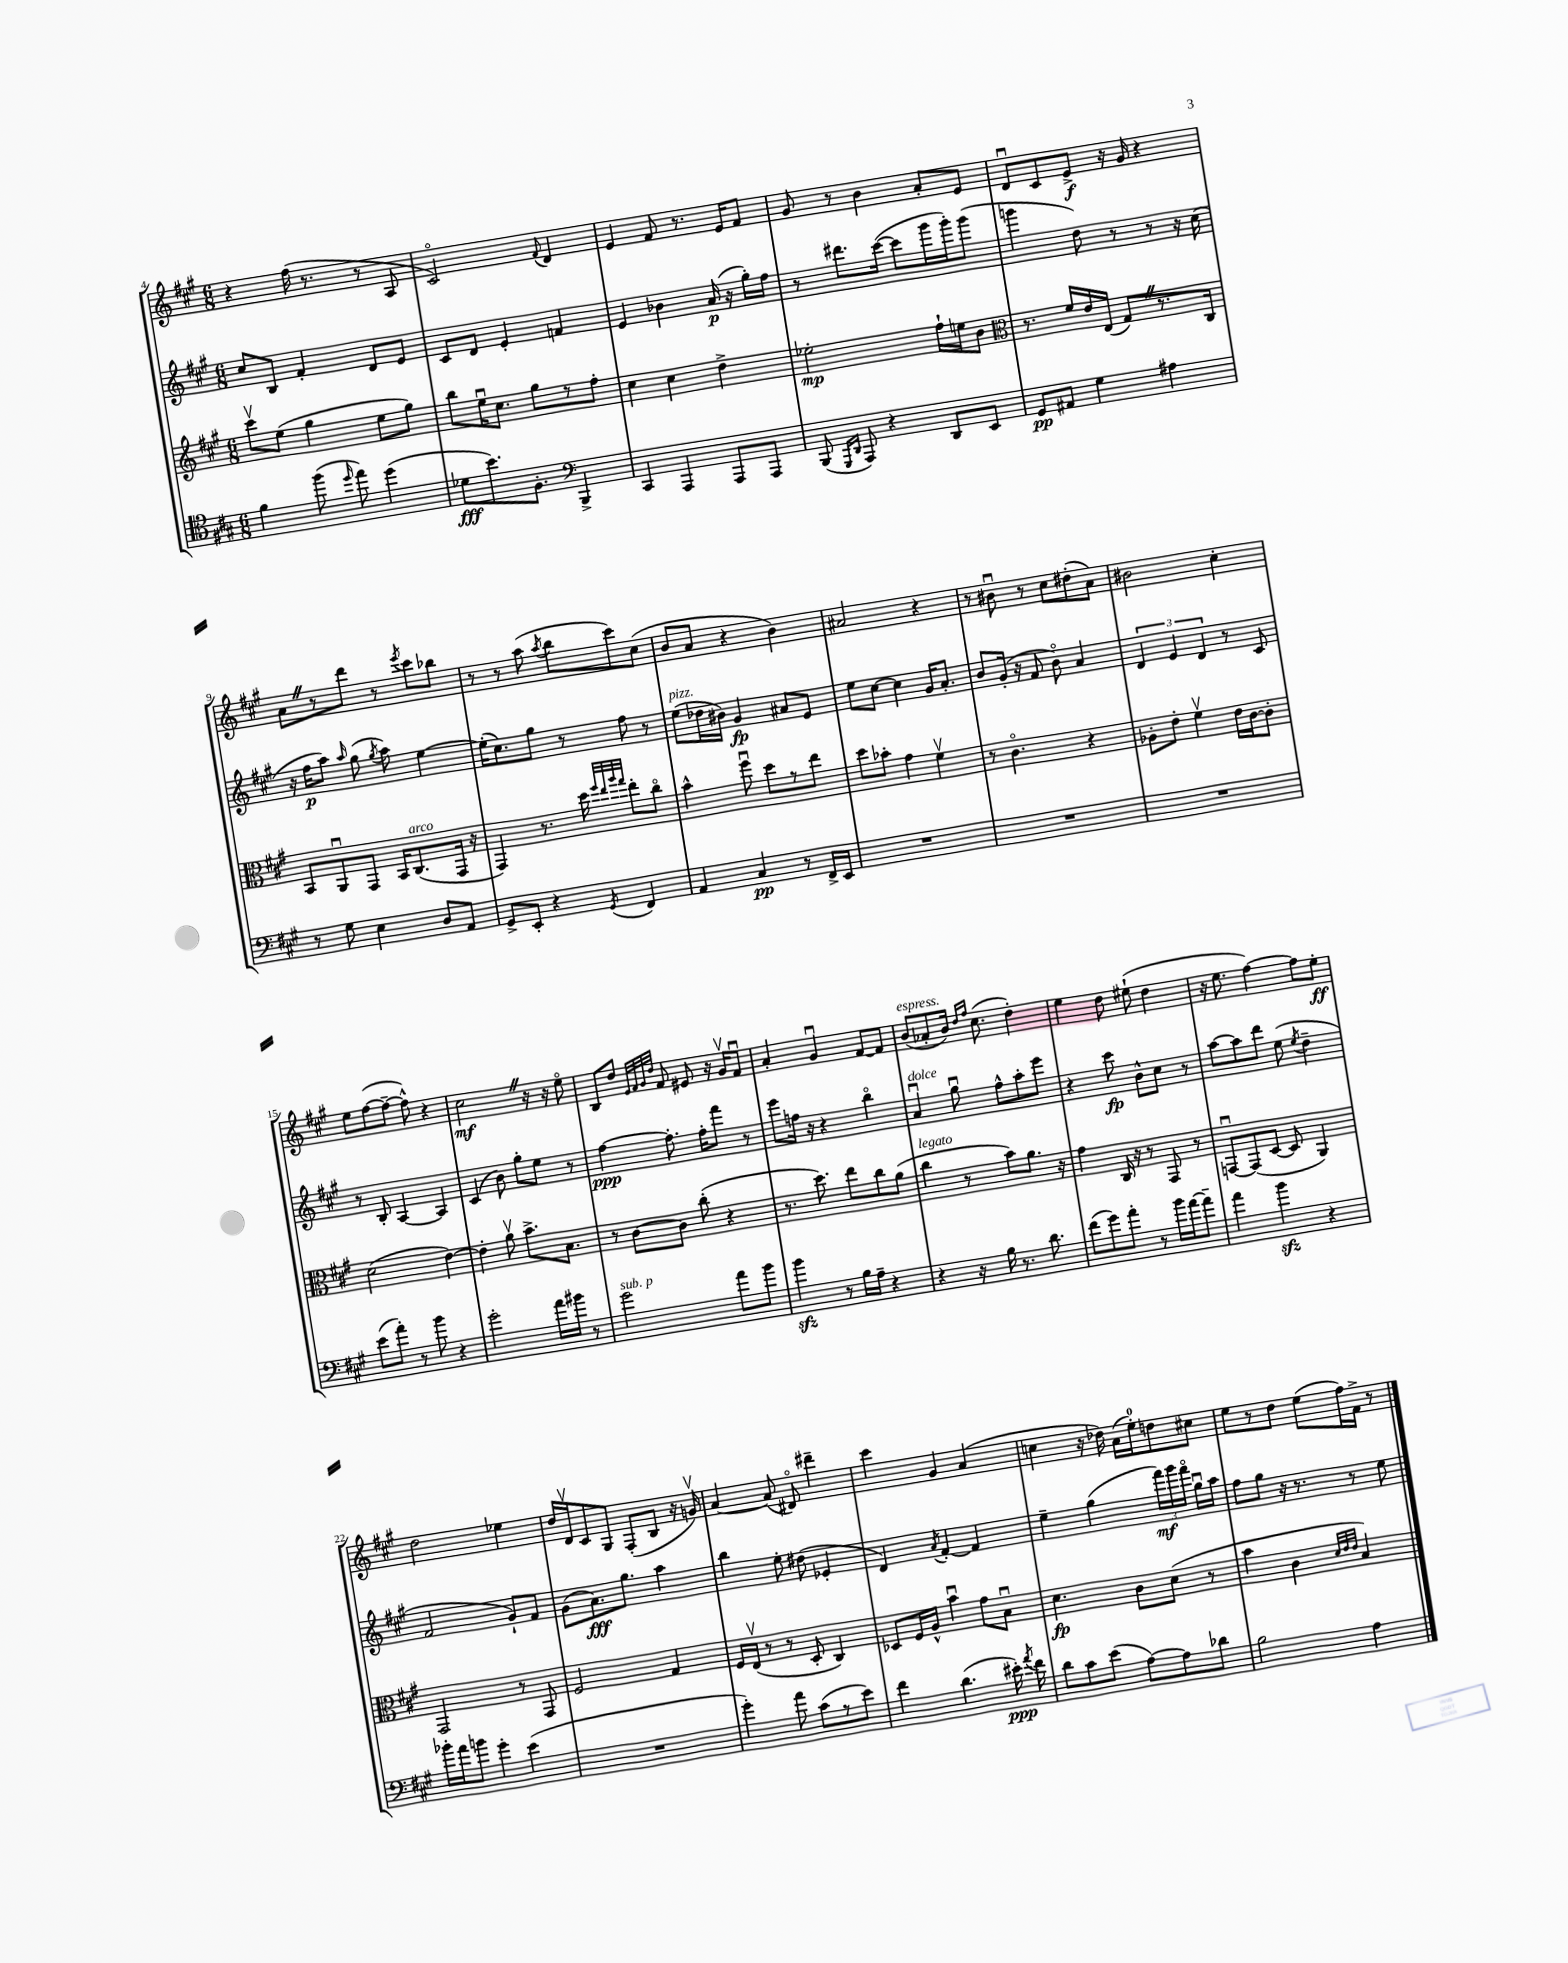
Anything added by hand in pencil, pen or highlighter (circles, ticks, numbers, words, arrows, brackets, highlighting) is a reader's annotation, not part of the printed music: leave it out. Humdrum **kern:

**kern	**kern	**kern	**kern
*staff4	*staff3	*staff2	*staff1
*clefC4	*clefG2	*clefG2	*clefG2
*k[f#c#g#]	*k[f#c#g#]	*k[f#c#g#]	*k[f#c#g#]
*M6/8	*M6/8	*M6/8	*M6/8
4f#	8ccc#v	8cc#	4r
.	(8ee	8B	.
(8ff#	4gg#	4f#'	(16ff#
.	.	.	8.r
16qqdd	.	.	.
8ee)	.	.	.
(4dd	8ee	8d	8r
.	8gg#)	8e	8A
=	=	=	=
8d-	8bb	8c#	2c#o)
8.b)	16eeu	8d	.
.	8.cc#	.	.
.	.	4e'	.
8.F#'	.	.	.
.	8gg#	.	.
*clefF4	*	*	*
.	.	.	8qqf#
4BBB^	8r	4f	4d
.	8ff#'	.	.
=	=	=	=
4CC#	4cc#	4e	4e
4AAA	4cc#	4b-	8f#
.	.	.	8.r
8AAA	4dd^	(16a	.
.	.	16r	16e
8AAA	.	16gg#')	8f#
.	.	16ff#	.
=	=	=	=
(8BBB	2ee-'	8r	8g#
16qqGGG#	.	.	.
16qqDD	.	.	.
8AAA)	.	8.ddd#	8r
4r	.	.	4b
.	.	([16ccc#	.
.	.	8ccc#]	.
8DD	16ff#`	16ggg#	8a'
.	16ee	16ggg#')	.
8EE	8b	(8ggg#	8e
=	=	=	=
*	*clefC3	*	*
8GG#	8.r	4ggg	8du
8AA#	.	.	8c#
.	16f#	.	.
4G#	16e	8dd)	8e^
.	(16E	.	.
.	8G#)	8r	16r
.	.	.	16g#
4A#	8.r	8r	4r
.	.	16r	.
.	16C#	(16cc#	.
=	=	=	=
8r	8BB	16r	8a
.	.	16ff#	.
8G#	8AAu	8aa)	8r
.	.	16qqaa	.
4E	8GG#	(8gg#	8ddd
.	.	8qgg#	.
.	16BB	8aa)	8r
.	(8.C#	.	.
.	.	.	8qeee
8D	.	[4ee	8ccc#
8AA	16GG#	.	8bb-
.	16r	.	.
=	=	=	=
8GG#^	4GG#)	(16ee']	8r
.	.	8.cc#)	.
8EE'	.	.	8r
4r	8.r	8gg#	(8aa
.	.	.	8qaa
.	.	8r	8bb
.	16dd	.	.
.	32qqff#	.	.
.	32qqee	.	.
.	32qqaa	.	.
8qGG#	32qqgg#	.	.
4FF#	8ee'	8ff#	8ccc#)
.	8cc#o	8r	(8cc#
=	=	=	=
4AA	4b^^	(8ee	8b
.	.	16dd-	8a
.	.	16b#)	.
4C#	8ff#u	4g#	4r
.	8dd	.	.
8r	8r	8a#	4b)
16FF#^	8ee	8e	.
16EE	.	.	.
=	=	=	=
2.r	8dd	8ee	2a#
.	8b-'	[8cc#	.
.	4g#	4cc#]	.
.	4f#v	16g#	4r
.	.	8.a'	.
=	=	=	=
2.r	8r	8b	8r
.	4.c#o	(16g#'	8b#u
.	.	16r	.
.	.	8f#	8r
.	.	8bo)	8cc#
.	4r	4a	(8dd#'
.	.	.	8a)
=	=	=	=
2.r	8A-'	6d	2b#
.	8e'	.	.
.	.	6e	.
.	4f#v	.	.
.	.	6d	.
.	16e	8r	4cc#'
.	[16c#	.	.
.	8c#']	8c#	.
=	=	=	=
(8e	(2d	8r	8ee
8a')	.	8B'	([8ff#
8r	.	[4A	8ff#~_
8b	.	.	8ff#^^])
4r	[4e)	4A]	4r
=	=	=	=
2g#'	4e']	(4c#	2cc#
.	8av	8b)	.
.	8.b^	8gg#'	.
16a	.	8ee	16r
16b#	8.B	.	16r
8r	.	8r	8eeo
=	=	=	=
2g#	8r	[4ff#	8B
.	[8c#	.	8dd
.	.	.	32qqe
.	.	.	32qqf#
.	.	.	32qqg#
.	.	.	32qqdd
.	8c#]	8.ff#']	8f#
.	(8cc#'	.	8e#
.	.	16ff#'	.
8a	4r	8fff#	16r
.	.	.	16g#v
8b	.	8r	8f#u
=	=	=	=
4b	8.r	8eee	4a'
.	.	16ff	.
.	8.dd)	16r	.
8r	.	4r	4g#u
16B	8ee	.	.
16A~	.	.	.
4r	8cc#	4bbo	[8f#
.	(8a	.	8f#]
=	=	=	=
4r	4cc#	4au	(8b
.	.	.	8a-'
16r	8r	8gg#u	16b)
.	.	.	16qqdd
.	.	.	16qqff#
16B	.	.	(8.cc#
8.r	8b)	8ff#^^	.
.	8.a	8aa'	4dd')
8.d	.	.	.
.	.	8eee	.
.	16r	.	.
=	=	=	=
(8f#	4g#	4r	4ee
8g#)	.	.	.
8a'	16C#	8ccc#	8dd
.	16r	.	.
8r	8r	8b^^	(8ee#`
16b	8GG#	8cc#	4dd
[16a	.	.	.
8a~]	8r	8r	.
=	=	=	=
4a	[8GGu	[8aa	16r
.	.	.	8.ee
.	(8GG]	8aa]	.
4b	[8D	8ddd	[4ff#)
.	8D]	(8ee	.
.	.	8qee	.
4r	4AA)	4dd~	8ff#]
.	.	.	8ee'
=	=	=	=
16b-'	2GG#	2f#	2dd
16a	.	.	.
8b	.	.	.
4g#'	.	.	.
(4e	8r	8g#`)	4ee-
.	8GG#	8f#	.
=	=	=	=
2.r	2F#	(8g#	16dd
.	.	.	16dv
.	.	8.a)	8c#
.	.	.	8G#
.	.	8.gg#	.
.	.	.	(8F#'
.	4G#	4aa	8B
.	.	.	16r
.	.	.	16gv)
=	=	=	=
4g#')	16F#	4bb	[4a
.	(16Ev	.	.
.	8r	.	.
8a	8r	8ee'	(8a]
(8c#	8D'	(8dd#	8d#o)
8r	4C#)	4e-'	4ddd#~
8e)	.	.	.
=	=	=	=
4f#	8D-	4d)	4ccc#
.	16F#	.	.
.	16A^^	.	.
.	.	8qa	.
(4.d	4bu	[4f#'	4g#
.	8g#	4f#]	(4a
16e#')	8Bu	.	.
8qa	.	.	.
16f#	.	.	.
=	=	=	=
8d	4.d	4ee~	4cc
8c#	.	.	.
(8e	.	(4gg#	16r
.	.	.	16dd-)
[8A)	8c#	.	(16a
.	.	.	16ee')
8A]	(8d	24fff#)	8dd
.	.	24ggg#	.
.	.	24fff#o	.
8d-	8r	16gg#u	8cc#
.	.	16aa	.
=	=	=	=
2B	4b	8ff#	8ee
.	.	8gg#	8r
.	4c#	16r	8dd
.	.	8.r	.
.	.	.	(8ee
.	32qqd	.	.
.	32qqe	.	.
.	32qqe	.	.
4A	4B)	8r	16ff#)
.	.	.	16f#^
.	.	8ee	8r
==	==	==	==
*-	*-	*-	*-
